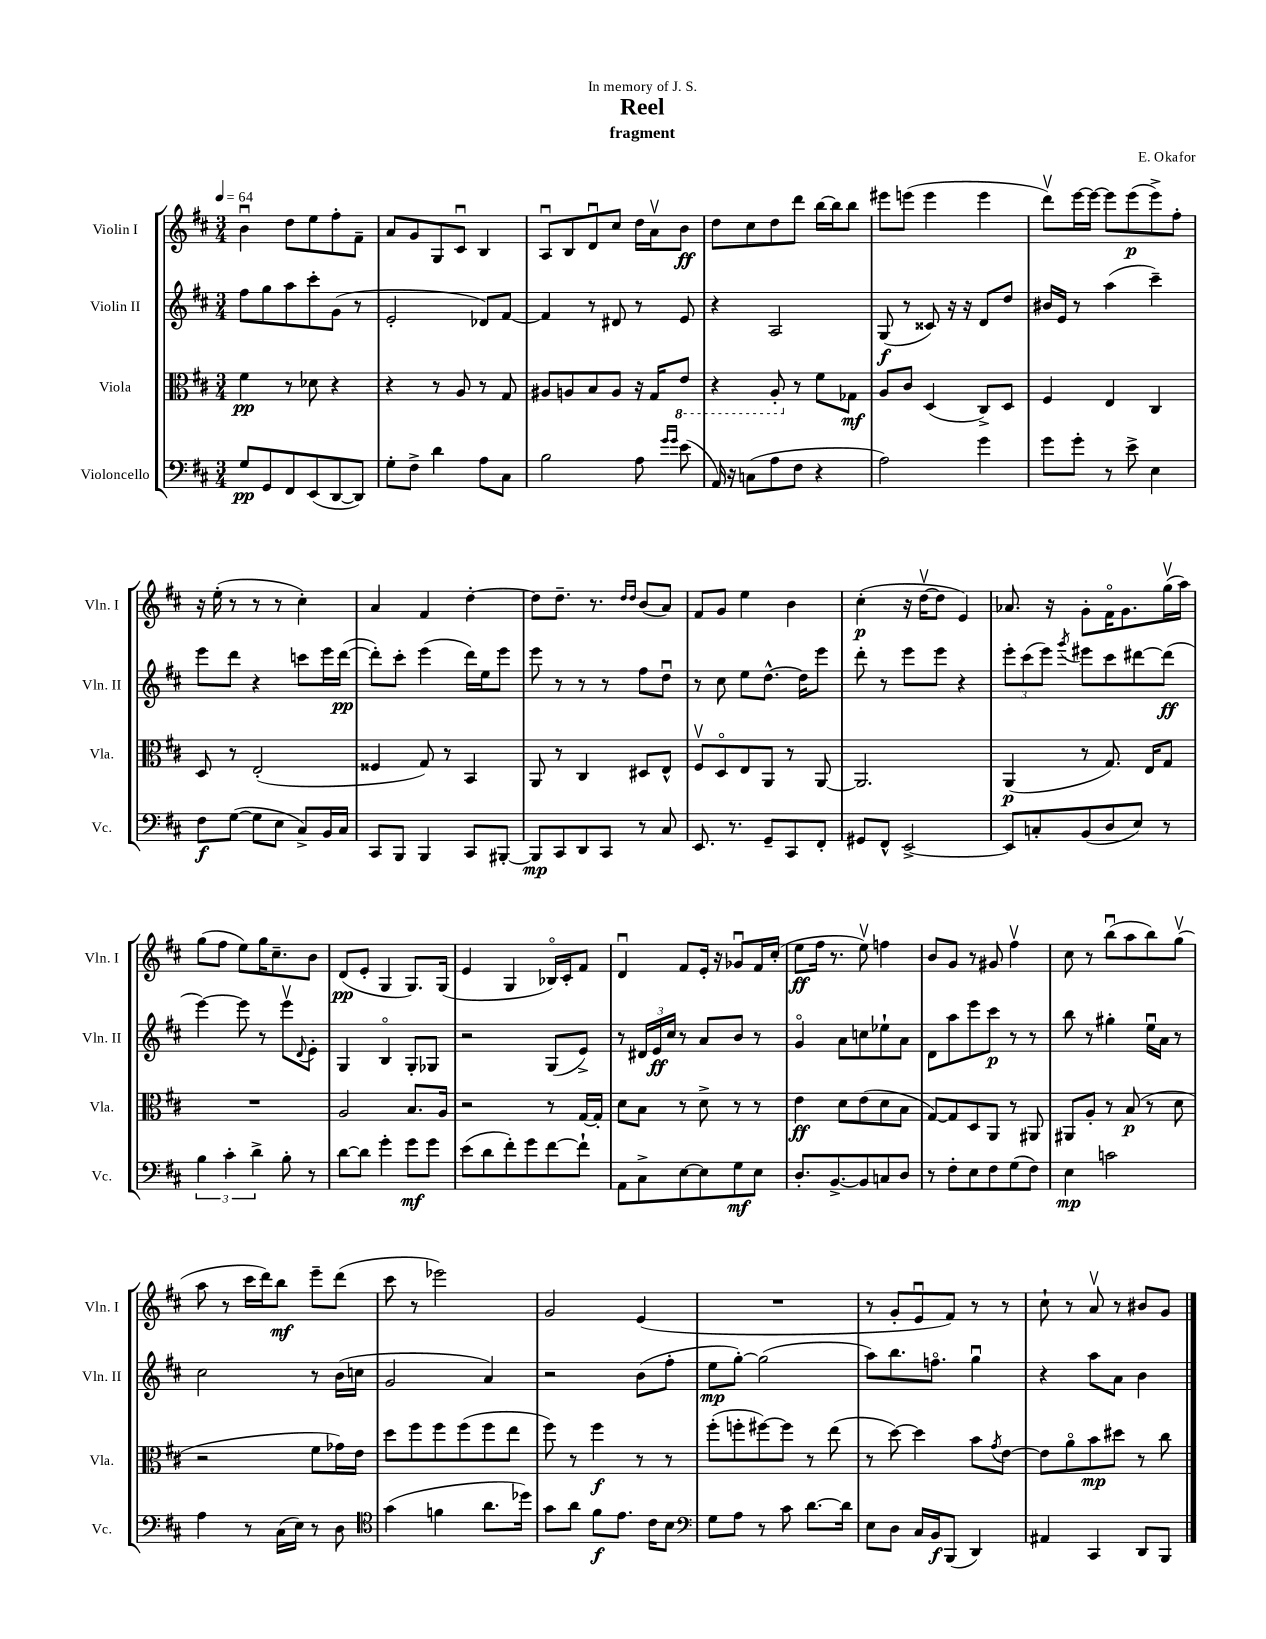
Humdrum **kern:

**kern	**kern	**kern	**kern
*staff4	*staff3	*staff2	*staff1
*clefF4	*clefC3	*clefG2	*clefG2
*k[f#c#]	*k[f#c#]	*k[f#c#]	*k[f#c#]
*M3/4	*M3/4	*M3/4	*M3/4
*MM64	*MM64	*MM64	*MM64
8G	4f#	8ff#	4bu
8GG	.	8gg	.
8FF#	8r	8aa	8dd
(8EE	8d-	8ccc#'	8ee
[8DD	4r	(8g	8ff#'
8DD])	.	8r	8f#~
=	=	=	=
8G'	4r	2e'	8a
8F#^	.	.	8g
4d	8r	.	8G
.	8A	.	8c#u
8A	8r	8d-)	4B
8C#	8G	[8f#	.
=	=	=	=
2B	8A#	4f#]	8Au
.	8A	.	8B
.	8B	8r	8du
.	8A	8d#	8cc#
8A	16r	8r	16dd
.	16G	.	16av
16qqg	.	.	.
16qqg	.	.	.
(8e	8E	8e	8b
=	=	=	=
16AA)	4r	4r	8dd
16r	.	.	.
(8C	.	.	8cc#
8A	8AA'	2A	8dd
8F#	8r	.	8ddd
4r	8f#	.	[16bb
.	.	.	16bb]
.	8G-	.	8bb
=	=	=	=
2A)	8A	(8G	8eee#
.	8c#	8r	(8eee
.	(4D	8c##)	4eee
.	.	16r	.
.	.	16r	.
4g	8C#^)	8d	4eee
.	8D	8dd	.
=	=	=	=
8g	4F#	16b#	8dddv)
.	.	16e	.
8g'	.	8r	[16eee
.	.	.	16eee_
8r	4E	(4aa	8eee]
8e^	.	.	(8eee
4E	4C#	4ccc#~)	8eee^)
.	.	.	8ff#'
=	=	=	=
8F#	8D	8eee	16r
.	.	.	(16ee'
([8G	8r	8ddd	8r
8G]	(2E'	4r	8r
8E	.	.	8r
8C#^)	.	8ccc	4cc#')
16BB	.	16eee	.
16C#	.	([16ddd	.
=	=	=	=
8CC#	4F##	8ddd'])	4a
8BBB	.	8ccc#'	.
4BBB	8G)	(4eee	4f#
.	8r	.	.
8CC#	4BB	16ddd)	[4dd'
.	.	16ee	.
[8BBB#'	.	8eee	.
=	=	=	=
8BBB#]	8AA	8eee	8dd]
8CC#	8r	8r	8.dd~
8DD	4C#	8r	.
.	.	.	8.r
8CC#	.	8r	.
.	.	.	16qqdd
.	.	.	16qqdd
8r	8D#	8ff#	(8b
8C#	8E^^	8ddu	8a)
=	=	=	=
8.EE	8F#v	8r	8f#
.	8Do	8cc#	8g
8.r	.	.	.
.	8E	8ee	4ee
8GG~	8AA	[8.dd^^	.
8CC#	8r	.	4b
.	.	16dd]	.
8FF#'	[8AA	8eee	.
=	=	=	=
8GG#	2.AA]	8ddd'	(4cc#'
8FF#^^	.	8r	.
[2EE^	.	8eee	16r
.	.	.	[16ddv
.	.	8eee	8dd]
.	.	4r	4e)
=	=	=	=
8EE]	(4AA	12eee'	8.a-
.	.	(12ccc#	.
8C'	.	.	.
.	.	12eee)	.
.	.	.	16r
.	.	8qggg	.
(8BB	8r	8eee#	8g'
8D	8.G)	8ccc#	16f#o
.	.	.	8.g
8E)	.	[8ddd#	.
.	16E	.	.
8r	8G	(8ddd#]	(16ggv
.	.	.	16aa)
=	=	=	=
6B	2.r	[4eee)	(8gg
.	.	.	8ff#
6c#'	.	.	.
.	.	8eee]	8ee)
6d^	.	.	.
.	.	8r	16gg
.	.	.	8.cc#~
8B'	.	8eeev	.
.	.	8qqd	.
8r	.	8e'	8b
=	=	=	=
[8d	2A	4G	(8d
8d]	.	.	8e'
4g'	.	4Bo	4G
8g	8.B	8G'	8.G)
8g	.	8G-	.
.	16A	.	(16G
=	=	=	=
(8e	2r	2r	4e
8d	.	.	.
8f#')	.	.	4G
8g	.	.	.
[8f#	8r	(8G	16B-o)
.	.	.	16c#'
8f#`]	[16G	8e^)	8f#
.	16G']	.	.
=	=	=	=
8AA	8d	8r	4du
8C#^	8B	24d#	.
.	.	24e	.
.	.	24cc#	.
[8E	8r	8r	8f#
8E]	8d^	8a	16e'
.	.	.	16r
8G	8r	8b	8g-u
8E	8r	8r	16f#
.	.	.	(16cc#'
=	=	=	=
8.D'	4e	4go	8ee
.	.	.	16ff#
[8.BB^	.	.	8.r
.	8d	8a	.
8BB]	(8e	8cc	8eev)
8C	8d	8ee-`	4ff
8D	8B	8a	.
=	=	=	=
8r	[8G)	8d	8b
8F#'	8G]	8aa	8g
8E	8D	8eee	8r
8F#	8AA	8ccc#	8g#
(8G	8r	8r	4ff#v
8F#)	8AA#	8r	.
=	=	=	=
4E	8AA#	8bb	8cc#
.	8A'	8r	8r
2c	8r	4gg#'	(8bbu
.	(8B	.	8aa
.	8r	16eeu	8bb)
.	.	16a	.
.	8d	8r	(8ggv
=	=	=	=
4A	2r	2cc#	8aa
.	.	.	8r
8r	.	.	16ccc#
.	.	.	16ddd)
(16C#	.	.	8bb
16E)	.	.	.
8r	8f#	8r	8eee~
8D	16g-)	(16b	(8ddd
.	16e	16cc	.
=	=	=	=
*clefC4	*	*	*
(4g	8dd	2g	8ccc#
.	8ff#	.	8r
4f	8ff#	.	2eee-)
.	(8ff#	.	.
8.a	8ff#	4a)	.
.	8ee	.	.
16dd-)	.	.	.
=	=	=	=
8g	8ff#)	2r	2g
8a	8r	.	.
8f#	4ff#	.	.
8.e	.	.	.
.	8r	(8b	(4e
16c#	.	.	.
8B	8r	8ff#'	.
=	=	=	=
*clefF4	*	*	*
8G	(8ff#'	8ee	2.r
8A	8ff'	[8gg')	.
8r	[8ff#)	(2gg]	.
8c#	8ff#]	.	.
[8.d	8r	.	.
.	(8ee	.	.
16d]	.	.	.
=	=	=	=
8E	8r	8aa)	8r
8D	[8dd)	8.bb	8g'
16C#	4dd]	.	8eu
16BB	.	8.ffo	.
(8BBB	.	.	8f#)
4DD)	8b	4ggu	8r
.	8qg	.	.
.	[8e	.	8r
=	=	=	=
4AA#	8e]	4r	8cc#`
.	8ao	.	8r
4CC#	8b	8aa	8av
.	8dd#	8a	8r
8DD	8r	4b	8b#
8BBB	8cc#	.	8g
==	==	==	==
*-	*-	*-	*-
